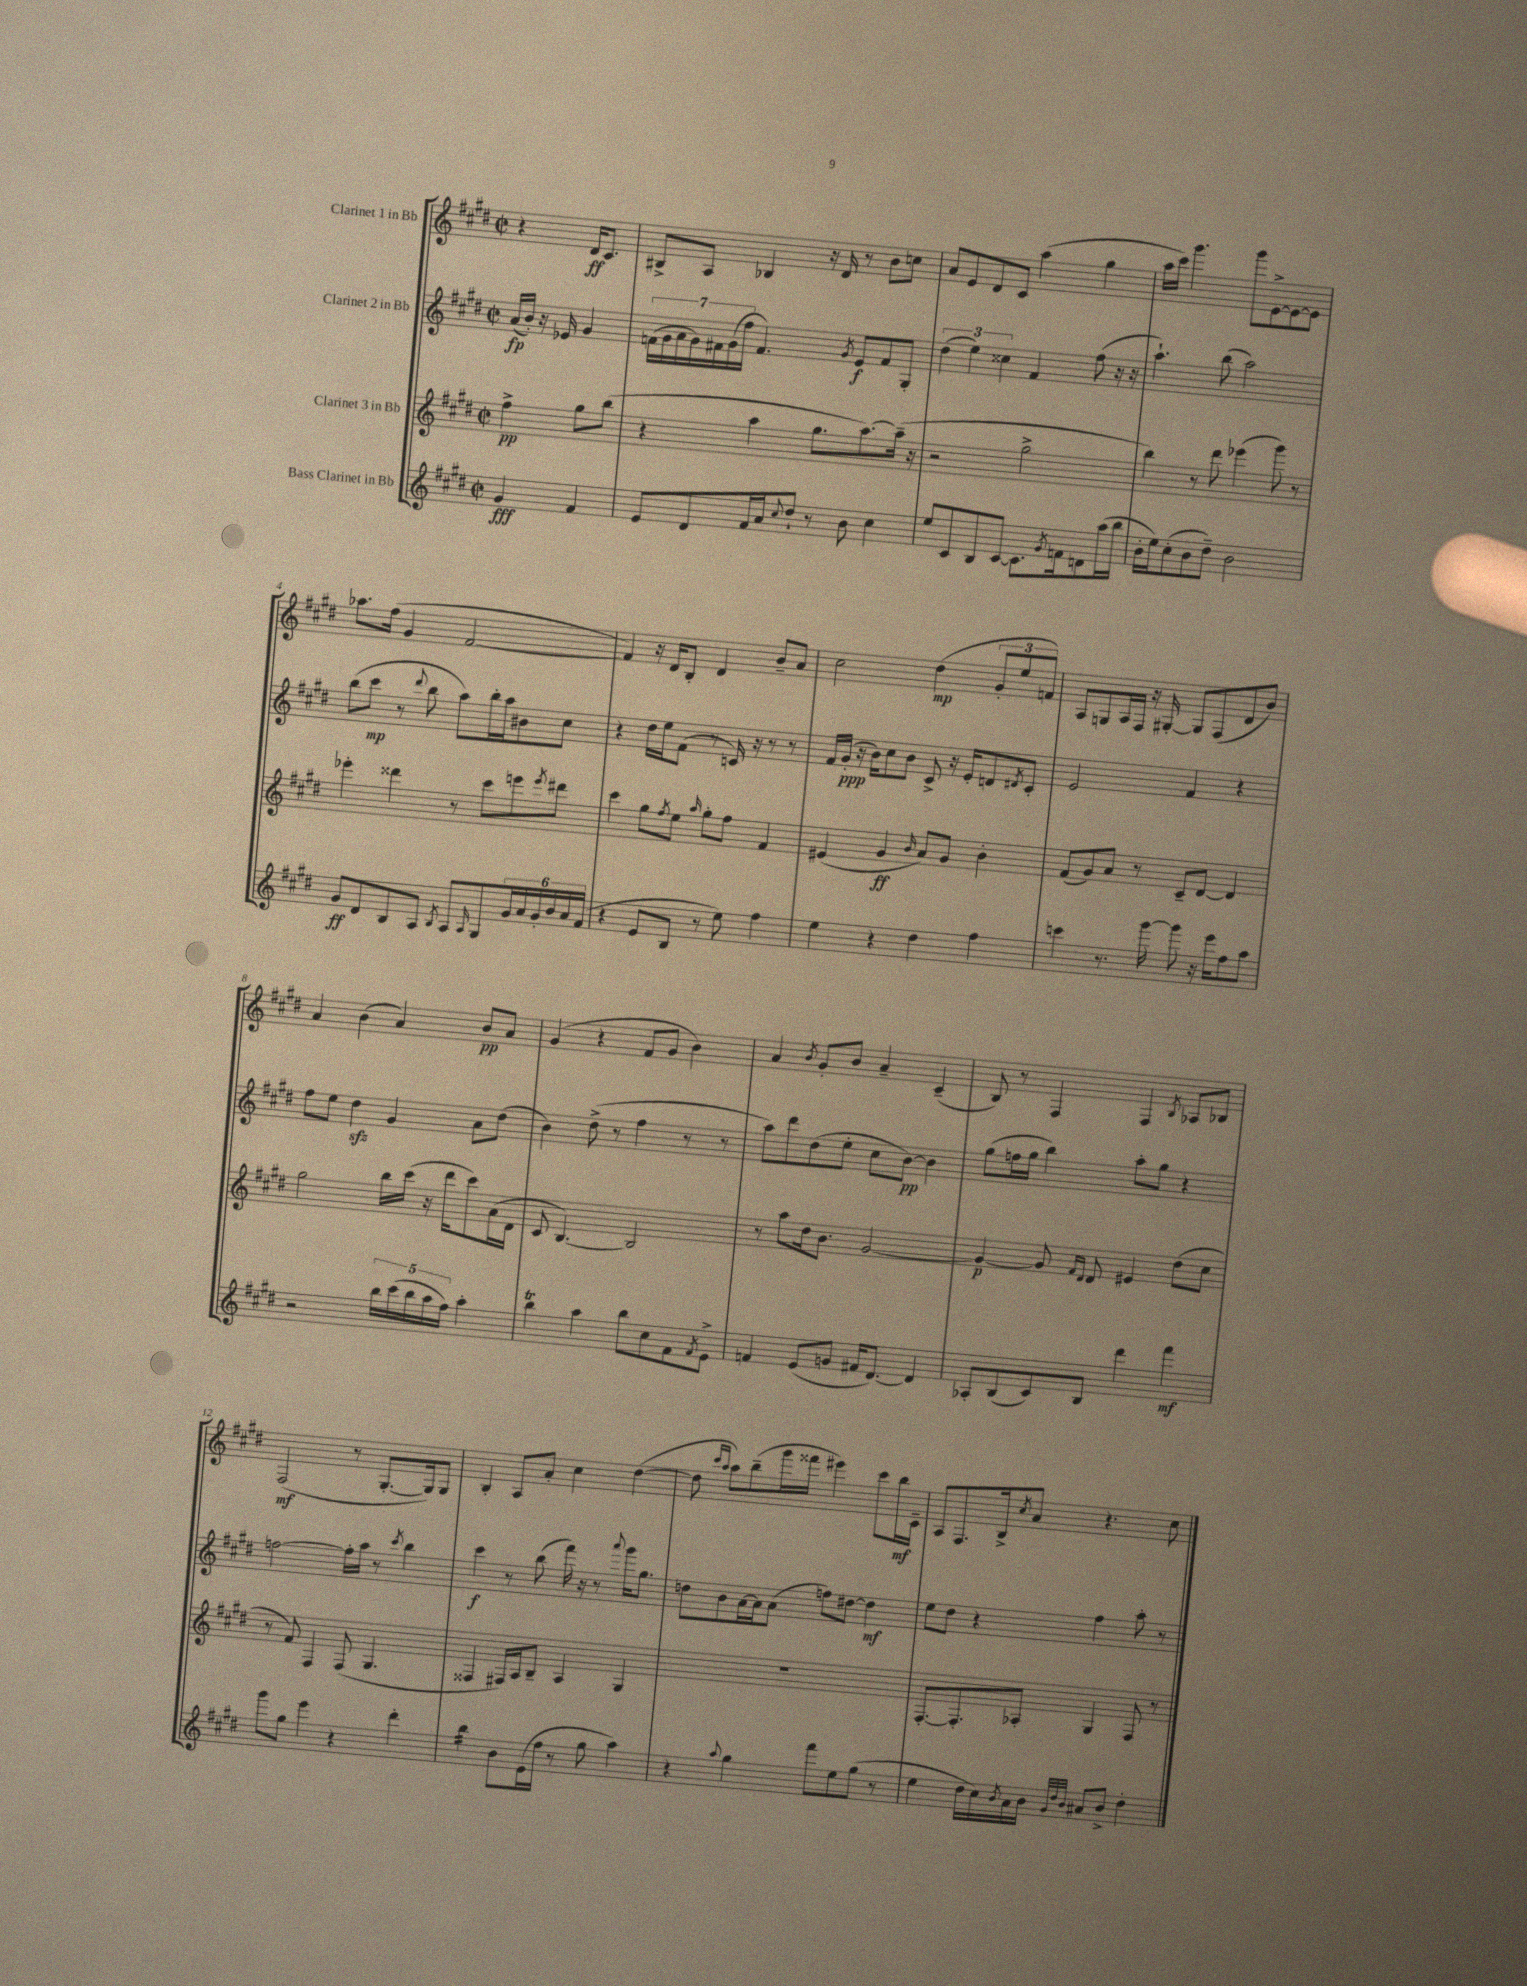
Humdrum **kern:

**kern	**kern	**kern	**kern
*staff4	*staff3	*staff2	*staff1
*clefG2	*clefG2	*clefG2	*clefG2
*k[f#c#g#d#]	*k[f#c#g#d#]	*k[f#c#g#d#]	*k[f#c#g#d#]
*M2/2	*M2/2	*M2/2	*M2/2
*met(c|)	*met(c|)	*met(c|)	*met(c|)
4g#	4ff#^	(16a	4r
.	.	16b')	.
.	.	16r	.
.	.	16e-	.
4f#	8gg#	4g#	16d#
.	.	.	8.c#
.	(8bb	.	.
=	=	=	=
8e	4r	(28f	8B#^
.	.	28g#	.
.	.	28a	.
.	.	28g#)	.
8d#	.	.	8A
.	.	28f#	.
.	.	(28g#	.
.	.	28ff#	.
16f#	4aa	4.f#)	4B-
16a	.	.	.
8qqcc#	.	.	.
8dd#`	.	.	.
8r	8.gg#	.	16r
.	.	.	16d#
.	.	8qg#	.
8b	.	8e	8r
.	[8.aa)	.	.
4cc#	.	8f#	8b
.	(16aa~]	8G#'	8cc
.	16r	.	.
=	=	=	=
8ee	2r	(6dd#	8a
8c#	.	.	8e
.	.	6ee)	.
8B	.	.	8d#
.	.	6cc##	.
[8c#	.	.	8c#
8.c#]	2gg#^	4f#	(4aa
8qg#	.	.	.
16f	.	.	.
8d	.	(8ff#	4gg#
(16aa	.	16r	.
16bb	.	16r	.
=	=	=	=
16b'	4bb)	4.aa`)	16aa
16ee)	.	.	16ccc#)
(8cc#'	.	.	4.ggg#
8b	8r	.	.
8dd#~)	8ddd#	(8bb	.
2b	(4eee-	2aa)	8ggg#
.	.	.	[8e^
.	8ggg#)	.	8e_
.	8r	.	8e]
=	=	=	=
8g#	4eee-'	(8bb	8.aa-
8d#	.	8ccc#	.
.	.	.	(16ff#
8B	4ddd##	8r	4g#
.	.	8qqddd#	.
8A	.	8bb	.
8qB	.	.	.
8A	8r	8aa)	[2f#
16qqA	.	.	.
8G#	8ccc#	16bb'	.
.	.	16aa	.
24g#	8eee	8b#	.
24a	.	.	.
24g#'	.	.	.
.	8qeee	.	.
24b	8ddd#	8cc#	.
24a	.	.	.
(24f#	.	.	.
=	=	=	=
4r	4ccc#	4r	4f#])
8e	8gg#	16dd#	16r
.	.	16ee	16d#
.	8qff#	.	.
8B	8ee	(8f#	8B'
.	16qqaa	.	.
8r	8gg#'	8r	4d#
8ee)	8ff#	16c)	.
.	.	16r	.
4ff#	4f#	8r	8b~
.	.	8r	8a
=	=	=	=
4ee	(4e#	16f#	2cc#
.	.	(16g#'	.
.	.	16r	.
.	.	16b)	.
4r	4g#	8cc#	.
.	.	8b	.
.	16qqb	.	.
4dd#	8a)	8c#^	(4dd#
.	8g#	16r	.
.	.	16e'	.
4ff#	4b'	8d	12g#'
.	.	.	12ee
.	.	8qd#	.
.	.	8c#'	.
.	.	.	12f)
=	=	=	=
4ccc	(8f#	2e	8A
.	8g#)	.	8G
8.r	8a	.	16A
.	.	.	16F#
.	8r	.	16r
[16ggg#	.	.	[16G#'
8ggg#]	8c#~	4f#	8G#]
16r	[8d#	.	(8F#
16eee	.	.	.
8ff#	4d#]	4r	8d#
8aa	.	.	8b)
=	=	=	=
2r	2gg#	8ff#	4a
.	.	8ee	.
.	.	4dd#	(4b
20bb	16bb	4g#	4a)
(20ccc#	.	.	.
.	(16ccc#	.	.
20bb	.	.	.
.	16r	.	.
20aa	.	.	.
.	16ddd#	.	.
20ff#)	.	.	.
4aa'	8ccc#)	8a	8b
.	(16a	(8dd#	8a
.	16d#	.	.
=	=	=	=
4bb	8c#	4b)	(4g#
.	[4.B)	.	.
4aa	.	(8dd#^	4r
.	.	8r	.
8bb	2B]	4ff#	8f#
8cc#	.	.	8g#
8f#	.	8r	4b)
8qf#	.	.	.
8e^	.	8r	.
=	=	=	=
4f	8r	8aa)	4a
.	8aa	8ddd#	.
.	.	.	8qb
(8e	16dd#	(8dd#	8g#'
.	8.b	.	.
8g	.	8ee'	8b
16f#	[2g#	8cc#	4a~
[8.d#)	.	.	.
.	.	[8b)	.
4d#]	.	4b]	(4c#~
=	=	=	=
8A-'	4g#_	(8gg#	8B)
(8B	.	16ff	8r
.	.	16gg#	.
8c#)	8g#]	4bb)	4F#
.	16qqf#	.	.
.	16qqd#	.	.
8B	8d#	.	.
4ddd#	4e#	8aa'	4F#
.	.	8gg#	.
.	.	.	8qB
4fff#	(8dd#	4r	8A-
.	8cc#	.	8B-
=	=	=	=
8ggg#	8r	[2ff	(2F#
8gg#	8f#)	.	.
4eee	4F#	.	.
4r	(8F#	16ff']	8r
.	.	16aa	.
.	4.G#	8r	[8.G#'
.	.	8qccc#	.
4ddd#'	.	4bb	.
.	.	.	16G#])
.	.	.	8G#
=	=	=	=
4bb	4F##	4ccc#	4B'
8b	16F#)	8r	8A
.	16A	.	.
(16e	8B~	(8bb	8a'
16ff#	.	.	.
8r	4A	16fff#)	4cc#
.	.	16r	.
8gg#	.	8r	.
.	.	8qqaaa	.
4aa)	4G#	16ggg#	([4dd#
.	.	8.gg#	.
=	=	=	=
4r	1r	8dd	8dd#]
.	.	.	16qqccc#
.	.	.	16qqaa
.	.	8b	8aa)
8qqaa	.	.	.
4gg#	.	[16a	(8bb~
.	.	16a]	.
.	.	(8a	16ggg#
.	.	.	16fff##
8fff#	.	8ff)	4eee#)
8ee	.	[8dd#	.
(8gg#	.	4dd#]	8ccc#
8r	.	.	16bb
.	.	.	16c#~
=	=	=	=
4ee	[8.F#'	8ee	8A
.	.	8dd#	8.F#
.	8.F#']	.	.
16dd#	.	4r	.
16cc#)	.	.	16B^
8qb	.	.	8qcc#
16a	8A-'	.	8a
16b	.	.	.
32qqg#	.	.	.
32qqdd#	.	.	.
32qqb	.	.	.
8a#	4G#	4ff#	4.r
8b^	.	.	.
4dd#'	8F#	8aa'	.
.	8r	8r	8cc#
==	==	==	==
*-	*-	*-	*-
